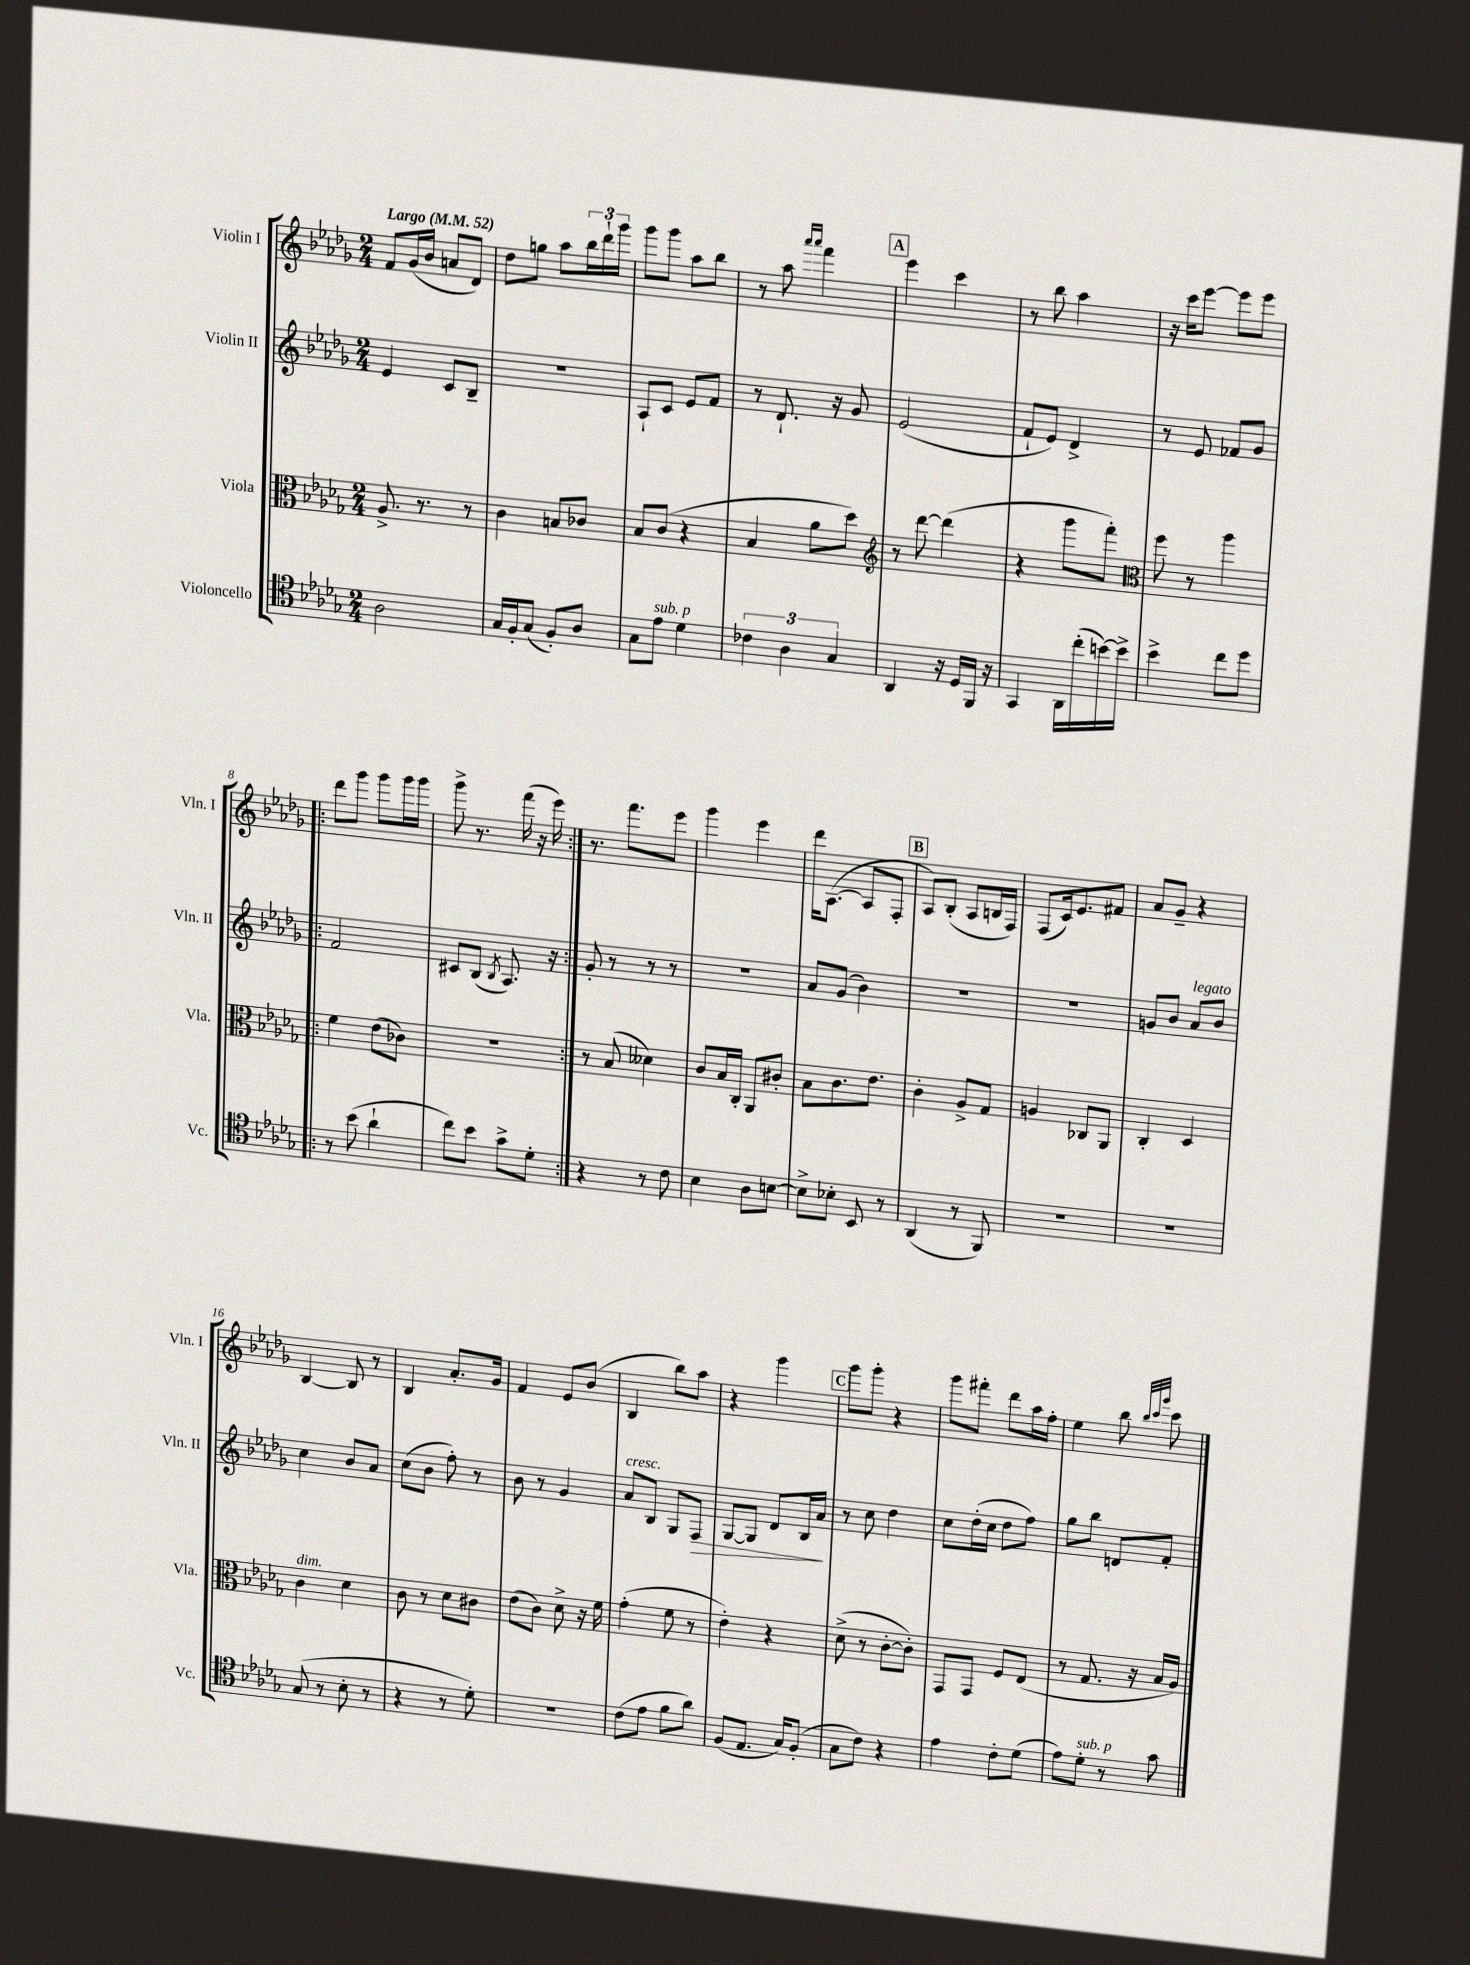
<<
\new StaffGroup <<
\new Staff = "s0" \with { instrumentName = "Violin I" shortInstrumentName = "Vln. I" } {
    \clef treble \key des \major \numericTimeSignature \time 2/4 \tempo "Largo" 4 = 52
    f'8 ges'16( bes'16 a'8 des'8) |
    des''8 g''8 aes''8 \tuplet 3/2 { bes''16 des'''16-! ges'''16 } |
    ges'''8 ges'''8 aes''8 bes''8 |
    r8 aes''8 \grace { aes'''16 aes'''16 } f'''4 |
    \mark \markup { \box "A" } ees'''4 c'''4 |
    r8 bes''8 aes''4 |
    r16 c'''16 ees'''8~ ees'''8 ees'''8 |
    \repeat volta 2 { des'''8 ges'''8 ges'''8 ges'''16 ges'''16 |
    ges'''8-> r8. f'''16( r16 ees'''16) | }
    r8. f'''8. ees'''8 |
    ges'''4 ees'''4 |
    des'''16 aes8.~( aes8 f8-. |
    \mark \markup { \box "B" } aes8) bes8-.( aes8 b16 f16) |
    f8( c'16) ees'8. fis'8 |
    aes'8 ges'8-- r4 |
    bes4~ bes8 r8 |
    bes4 aes'8.-. ges'16 |
    f'4 ees'8 bes'8( |
    bes4 bes''8) aes''8 |
    r4 ges'''4 |
    \mark \markup { \box "C" } ges'''8 ges'''8-. r4 |
    ges'''8 fis'''8-. des'''8 aes''16 f''16-. |
    ees''4 bes''8 \grace { bes''32 c'''32 ges'''32 } c'''8 \bar "|." |
}
\new Staff = "s1" \with { instrumentName = "Violin II" shortInstrumentName = "Vln. II" } {
    \clef treble \key des \major \numericTimeSignature \time 2/4
    ees'4 c'8 bes8-- |
    R2 |
    aes8-! c'8 ees'8 f'8 |
    r8 des'8.-! r16 ges'8 |
    \mark \markup { \box "A" } ees'2( |
    f'8-! ees'8) des'4-> |
    r8 ees'8 fes'8 ges'8 |
    \repeat volta 2 { f'2 |
    cis'8 bes8( \acciaccatura { bes8 } aes8.) r16 | }
    ges'8-. r8 r8 r8 |
    R2 |
    aes'8 ges'8( bes'4) |
    \mark \markup { \box "B" } R2 |
    R2 |
    g'8 bes'8 aes'8^\markup { \italic "legato" } bes'8 |
    c''4 bes'8 aes'8 |
    c''8( bes'8 f''8-.) r8 |
    bes'8 r8 ges'4 |
    aes'8^\markup { \italic "cresc." } bes8 ges8 f8\> |
    ges8~ ges8 des'8 bes16 aes'16\! |
    \mark \markup { \box "C" } r8 c''8 des''4 |
    c''8 des''16-.( c''16 des''8 f''8) |
    ges''8 bes''8 d'8 f'8-. \bar "|." |
}
\new Staff = "s2" \with { instrumentName = "Viola" shortInstrumentName = "Vla." } {
    \clef alto \key des \major \numericTimeSignature \time 2/4
    aes8.-> r8. r8 |
    c'4 b8 ces'8 |
    bes8 c'8( r4 |
    bes4 aes'8 des''8) |
    \mark \markup { \box "A" } \clef treble r8 des'''8~ des'''4( |
    r4 ges'''8 f'''8-.) |
    \clef alto f''8 r8 aes''4 |
    \repeat volta 2 { f'4 ees'8( ces'8) |
    R2 | }
    r8 bes8( deses'4) |
    c'8 bes16 c16-. aes,8 cis'8-. |
    bes8 c'8. ees'8. |
    \mark \markup { \box "B" } c'4-. aes8-> ges8 |
    a4 ces8 aes,8 |
    c4-. des4 |
    c'4^\markup { \italic "dim." } des'4 |
    c'8 r8 des'8 cis'8 |
    ees'8( c'8) des'8-> r16 f'16 |
    ges'4-.( f'8 r8 |
    ees'4-.) r4 |
    \mark \markup { \box "C" } des'8->( r8 c'8~-. c'8-.) |
    ges,8 ges,8 f8 ees8( |
    r8 ges8. r16 bes16 aes16) \bar "|." |
}
\new Staff = "s3" \with { instrumentName = "Violoncello" shortInstrumentName = "Vc." } {
    \clef tenor \key des \major \numericTimeSignature \time 2/4
    aes2 |
    ges16 f16-. ges8( f8-.) aes8 |
    ges8 ees'8^\markup { \italic "sub. p" } des'4 |
    \tuplet 3/2 { ces'4 aes4 ges4 } |
    \mark \markup { \box "A" } aes,4 r16 des16 f,16 r16 |
    ges,4 aes,16 c''16-.( b'16~) b'16-> |
    bes'4-> c''8 des''8 |
    \repeat volta 2 { r8 bes'8( aes'4-! |
    c''8) bes'8 ges'8-> des'8-. | }
    r4 r8 c'8 |
    bes4 aes8 b8~ |
    b8-> bes8-. bes,8 r8 |
    \mark \markup { \box "B" } aes,4( r8 f,8) |
    R2 |
    R2 |
    ges8( r8 bes8-. r8 |
    r4 r8 des'8-.) |
    r2 |
    c'8( ees'8 f'8 aes'8) |
    f8( ees8. ges16) f8-.( |
    \mark \markup { \box "C" } ges8 c'8) r4 |
    ees'4 c'8-. des'8( |
    ees'8) des'8-.^\markup { \italic "sub. p" } r8 ges'8 \bar "|." |
}
>>
>>
